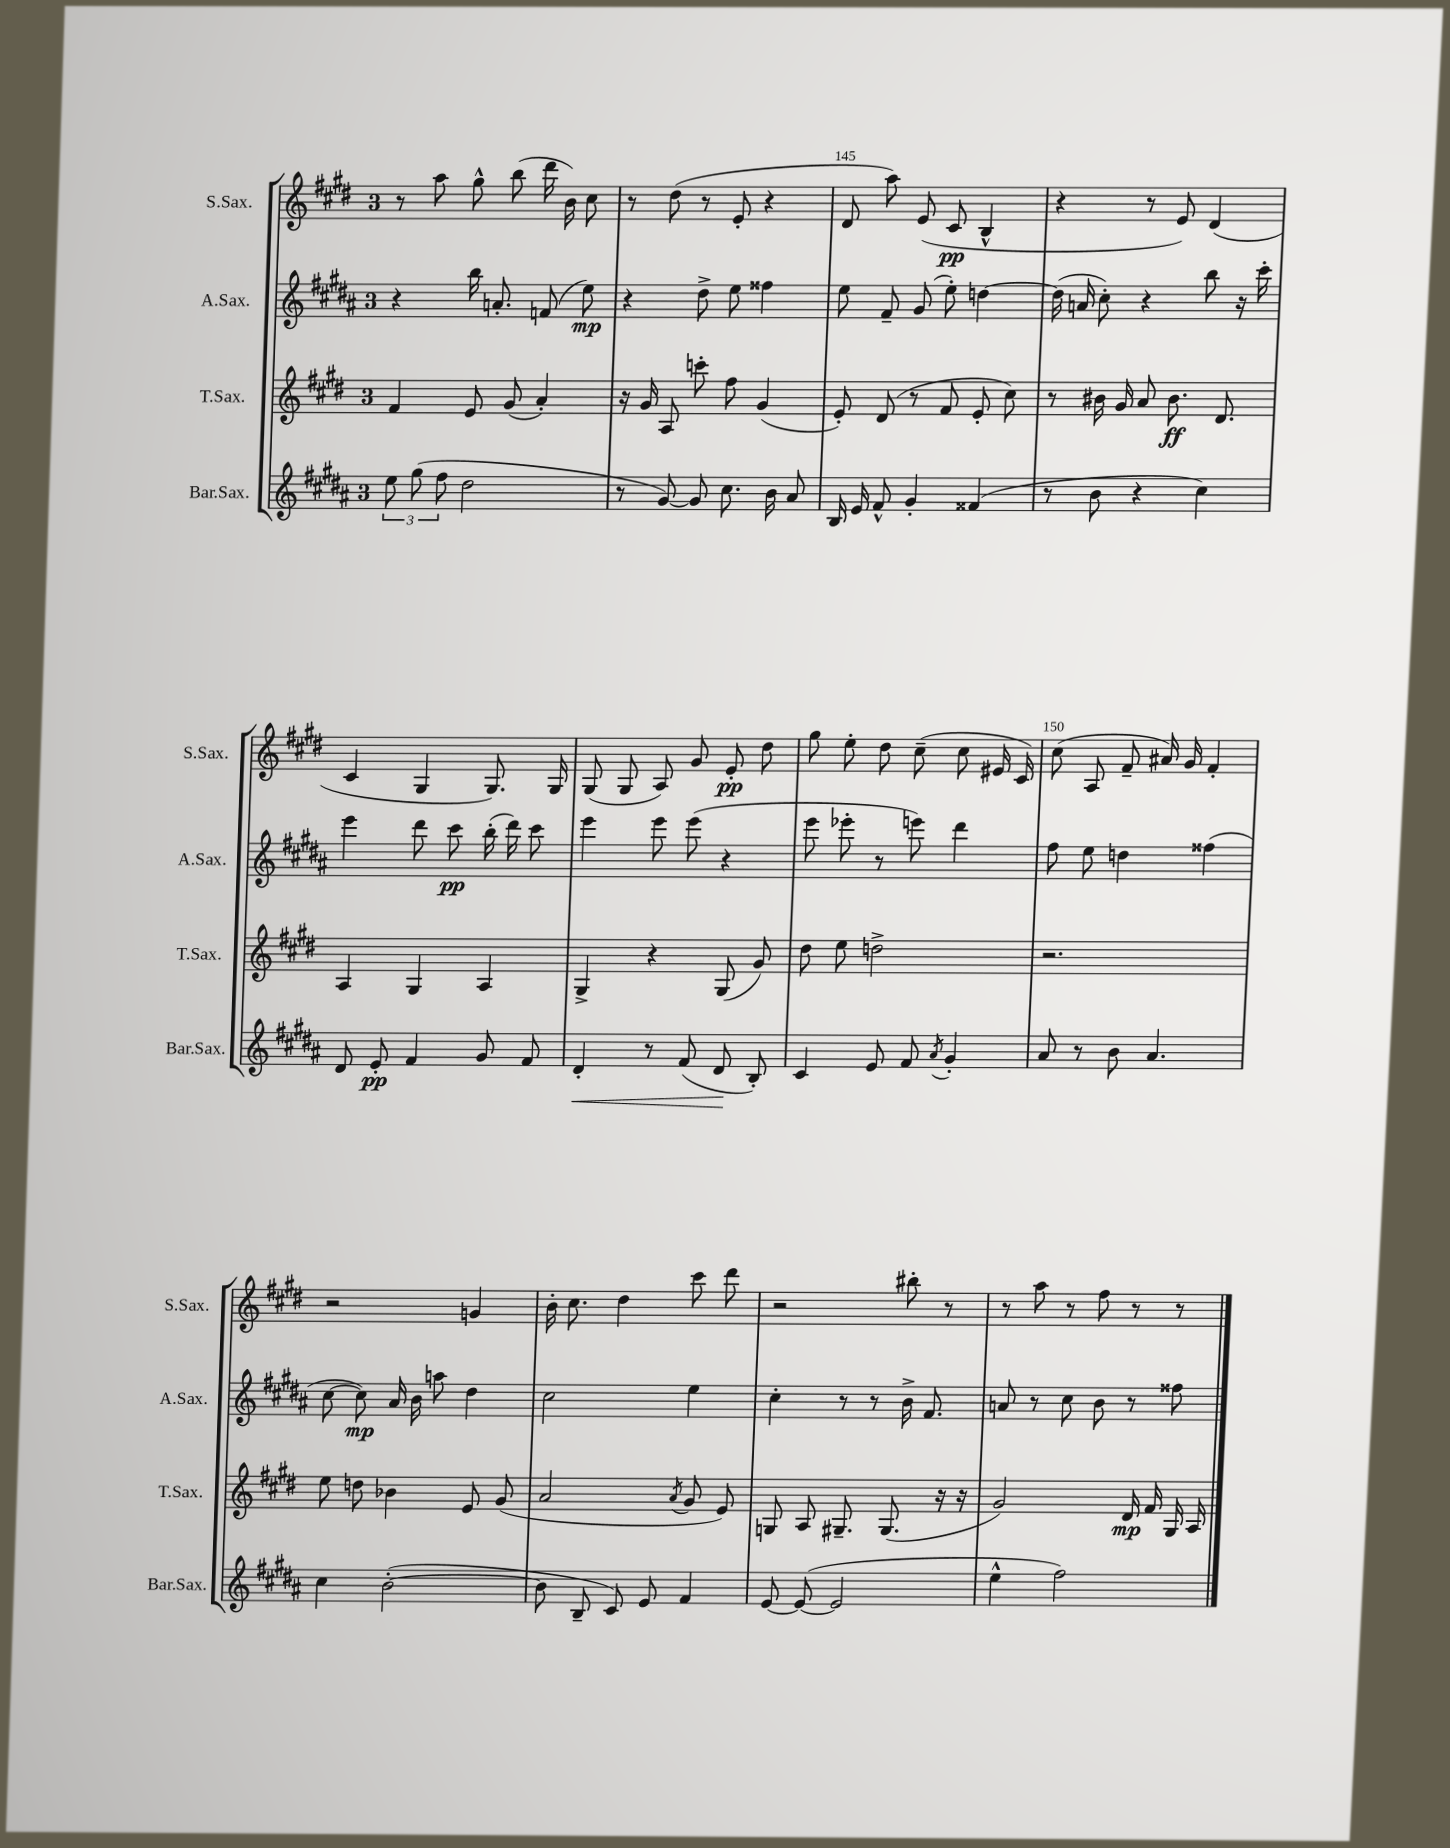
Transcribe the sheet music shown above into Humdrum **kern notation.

**kern	**kern	**kern	**kern
*staff4	*staff3	*staff2	*staff1
*clefG2	*clefG2	*clefG2	*clefG2
*k[f#c#g#d#a#]	*k[f#c#g#d#]	*k[f#c#g#d#a#]	*k[f#c#g#d#]
*M3/4	*M3/4	*M3/4	*M3/4
12ee\	4f#/	4r	8r
(12gg#\	.	.	.
.	.	.	8aa\
12ff#\	.	.	.
2dd#\	8e/	16bb\	8gg#^^\
.	.	8.a'/	.
.	(8g#/	.	(8bb\
.	4a'/)	(8f/	16ddd#\
.	.	.	16b\)
.	.	8ee\)	8cc#\
=	=	=	=
8r	16r	4r	8r
.	16g#/	.	.
[8g#/)	8A/	.	(8dd#\
8g#/]	8ccc'\	8dd#^\	8r
8.cc#\	8ff#\	8ee\	8e'/
.	(4g#/	4ff##\	4r
16b\	.	.	.
8a#/	.	.	.
=	=	=	=
16B/	8e'/)	8ee\	8d#/
16e/	.	.	.
8f#^^/	(8d#/	8f#~/	8aa\)
4g#'/	8r	(8g#/	(8e/
.	8f#/	8ee'\)	8c#/
(4f##/	8e'/	[4dd\	4B^^/
.	8cc#\)	.	.
=	=	=	=
8r	8r	(16dd\]	4r
.	.	16a/	.
8b\	16b#\	8cc#'\)	.
.	16g#/	.	.
4r	8a/	4r	8r
.	8.b#\	.	8e/)
4cc#\)	.	8bb\	(4d#/
.	8.d#/	.	.
.	.	16r	.
.	.	16ccc#'\	.
=	=	=	=
8d#/	4A/	4eee\	4c#/
8e'/	.	.	.
4f#/	4G#/	8ddd#\	4G#/
.	.	8ccc#\	.
8g#/	4A/	(16bb'\	8.G#/)
.	.	16ddd#\)	.
8f#/	.	8ccc#\	.
.	.	.	16G#/
=	=	=	=
4d#'/	4G#^/	4eee\	(8G#/
.	.	.	8G#/
8r	4r	8eee\	8A/)
(8f#/	.	(8eee\	8g#/
8d#/	(8G#/	4r	8e'/
8B'/)	8g#/)	.	8dd#\
=	=	=	=
4c#/	8dd#\	8eee\	8gg#\
.	8ee\	8eee-'\	8ee'\
8e/	2dd^\	8r	8dd#\
8f#/	.	8eee\)	(8cc#~\
8qa#/	.	.	.
4g#'/	.	4ddd#\	8cc#\
.	.	.	16e#/
.	.	.	16c#/)
=	=	=	=
8a#/	2.r	8ff#\	(8cc#\
8r	.	8ee\	8A/
8b\	.	4dd\	8f#~/
4.a#/	.	.	16a#/)
.	.	.	16g#/
.	.	(4ff##\	4f#'/
=	=	=	=
4cc#\	8ee\	[8cc#\	2r
.	8dd\	8cc#\])	.
([2b'\	4b-\	16a#/	.
.	.	16b\	.
.	.	8aa\	.
.	8e/	4dd#\	4g/
.	(8g#/	.	.
=	=	=	=
8b\]	2a/	2cc#\	16b'\
.	.	.	8.cc#\
8B~/	.	.	.
8c#/)	.	.	4dd#\
8e/	.	.	.
.	8qa/	.	.
4f#/	8g#/	4ee\	8ccc#\
.	8e/)	.	8ddd#\
=	=	=	=
[8e/	8G/	4cc#'\	2r
(8e/_	8A/	.	.
2e/]	8.G#~/	8r	.
.	.	8r	.
.	(8.G#/	.	.
.	.	16b^\	8bb#'\
.	.	8.f#/	.
.	16r	.	8r
.	16r	.	.
=	=	=	=
4ee^^\	2g#/)	8a/	8r
.	.	8r	8aa\
2ff#\)	.	8cc#\	8r
.	.	8b\	8ff#\
.	16d#/	8r	8r
.	16f#/	.	.
.	16G#/	8ff##\	8r
.	16A/	.	.
==	==	==	==
*-	*-	*-	*-
